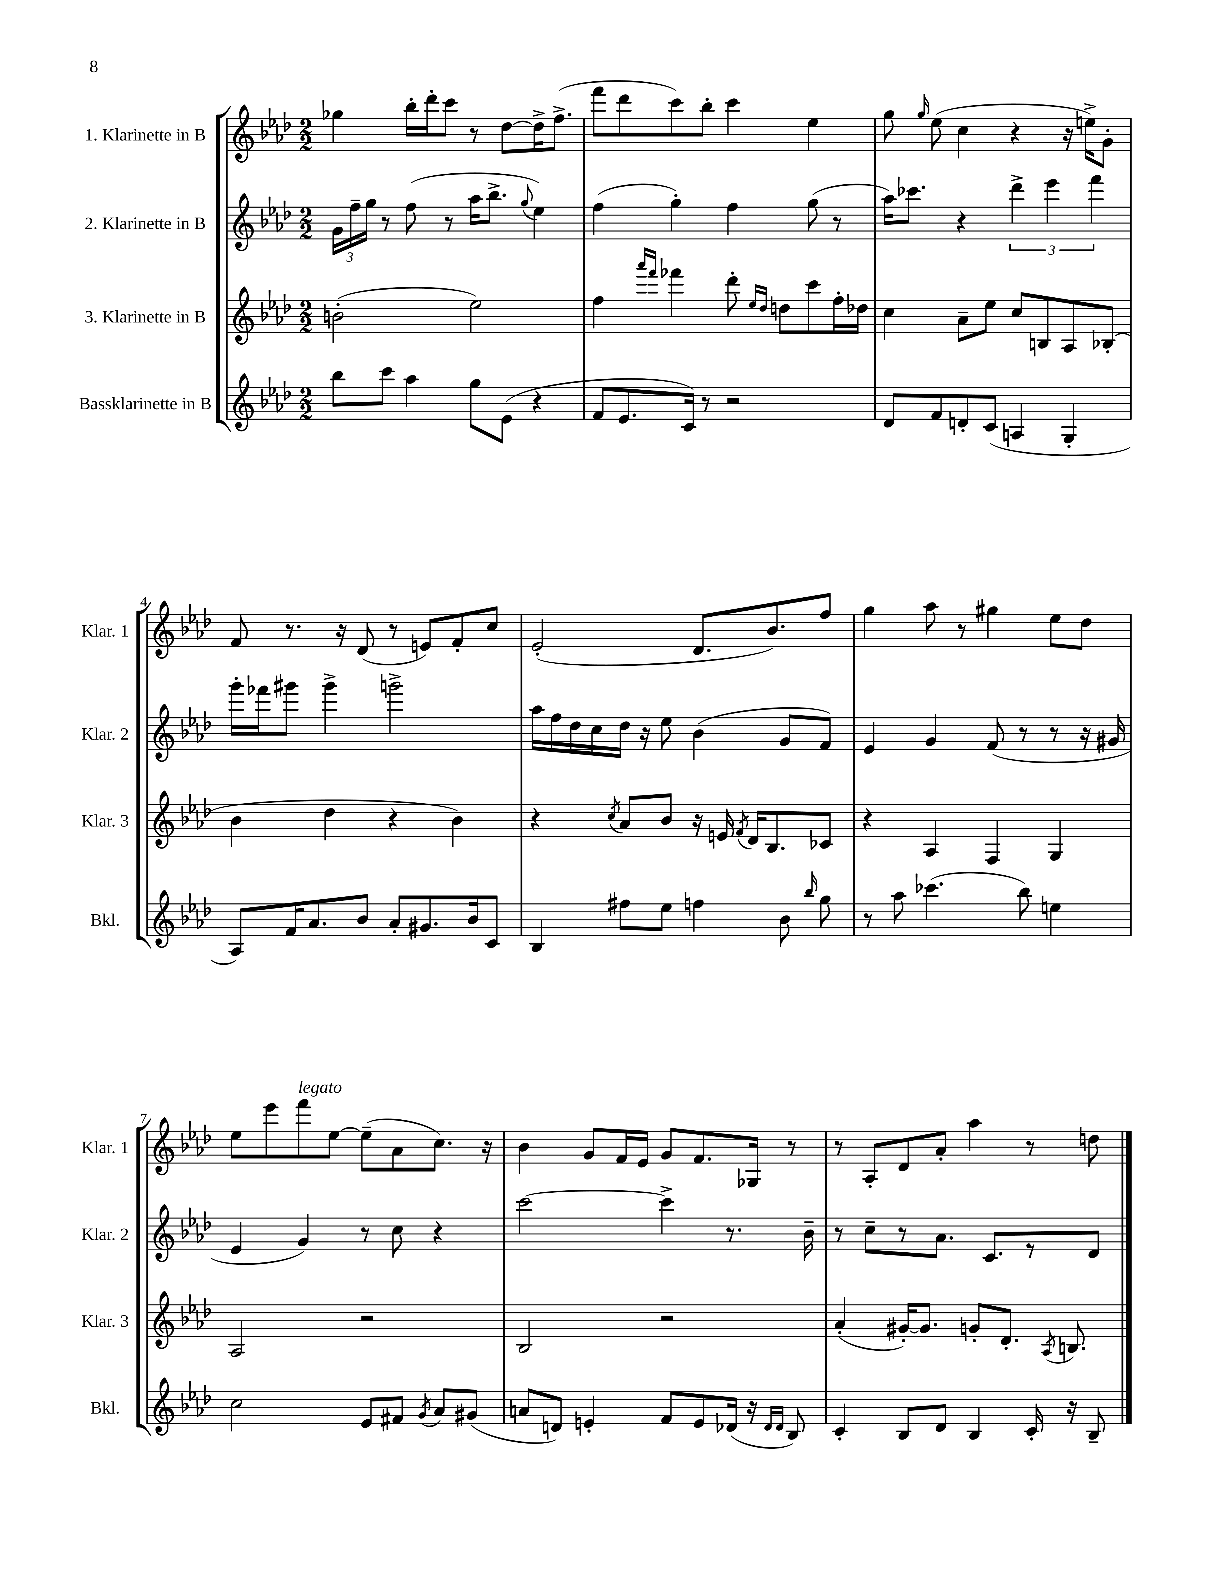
<<
\new StaffGroup <<
\new Staff = "s0" \with { instrumentName = "1. Klarinette in B" shortInstrumentName = "Klar. 1" } {
    \clef treble \key aes \major \numericTimeSignature \time 2/2
    \autoBeamOff ges''4 bes''16[-. des'''16-. c'''8] r8 des''8[~ des''16-> f''8.]->( |
    f'''8[ des'''8 c'''8) bes''8]-. c'''4 ees''4 |
    g''8 \grace { g''16 } ees''8( c''4 r4 r16 e''16[->) g'8]-. |
    f'8 r8. r16 des'8( r8 e'8[) f'8-. c''8] |
    ees'2-.( des'8.[ bes'8.) f''8] |
    g''4 aes''8 r8 gis''4 ees''8[ des''8] |
    ees''8[ ees'''8 f'''8^\markup { \italic "legato" } ees''8]~ ees''8[--( aes'8 c''8.]) r16 |
    bes'4 g'8[ f'16 ees'16] g'8[ f'8. ges16] r8 |
    r8 aes8[-. des'8 aes'8]-. aes''4 r8 d''8 \bar "|." |
}
\new Staff = "s1" \with { instrumentName = "2. Klarinette in B" shortInstrumentName = "Klar. 2" } {
    \clef treble \key aes \major \numericTimeSignature \time 2/2
    \autoBeamOff \tuplet 3/2 { g'16[ f''16-- g''16] } r8 f''8( r8 aes''16[ bes''8.]-> \appoggiatura { g''8 } ees''4) |
    f''4( g''4-.) f''4 g''8( r8 |
    aes''16[) ces'''8.] r4 \tuplet 3/2 { des'''4-> ees'''4 f'''4 } |
    g'''16[-. fes'''16 gis'''8] gis'''4-> g'''2-> |
    aes''16[ f''16 des''16 c''16 des''16] r16 ees''8 bes'4( g'8[ f'8]) |
    ees'4 g'4 f'8( r8 r8 r16 gis'16 |
    ees'4 g'4) r8 c''8 r4 |
    c'''2~ c'''4-> r8. bes'16-- |
    r8 c''8[-- r8 aes'8.] c'8.[ r8 des'8] \bar "|." |
}
\new Staff = "s2" \with { instrumentName = "3. Klarinette in B" shortInstrumentName = "Klar. 3" } {
    \clef treble \key aes \major \numericTimeSignature \time 2/2
    \autoBeamOff b'2-.( ees''2) |
    f''4 \grace { aes'''16[ f'''16] } fes'''4 des'''8-. \grace { ees''16[ des''16] } d''8[ c'''8 f''16-. des''16] |
    c''4 aes'8[-- ees''8] c''8[ b8 aes8 bes8]-.( |
    bes'4 des''4 r4 bes'4) |
    r4 \acciaccatura { c''8 } aes'8[ bes'8] r16 e'16 \acciaccatura { f'8 } des'16[ bes8. ces'8] |
    r4 aes4 f4 g4 |
    aes2 r2 |
    bes2 r2 |
    aes'4-.( gis'16[~-.) gis'8.] g'8[-. des'8.]-. \acciaccatura { aes8 } b8. \bar "|." |
}
\new Staff = "s3" \with { instrumentName = "Bassklarinette in B" shortInstrumentName = "Bkl." } {
    \clef treble \key aes \major \numericTimeSignature \time 2/2
    \autoBeamOff bes''8[ c'''8] aes''4 g''8[ ees'8]( r4 |
    f'8[ ees'8. c'16]) r8 r2 |
    des'8[ f'8 d'8-. c'8]( a4 g4-. |
    aes8[) f'16 aes'8. bes'8] aes'8[-. gis'8. bes'16 c'8] |
    bes4 fis''8[ ees''8] f''4 bes'8 \grace { bes''16 } g''8 |
    r8 aes''8 ces'''4.( bes''8) e''4 |
    c''2 ees'8[ fis'8] \acciaccatura { g'8 } aes'8[ gis'8]( |
    a'8[ d'8]) e'4-. f'8[ e'8 des'16]( r16 \grace { des'16[ des'16] } bes8) |
    c'4-. bes8[ des'8] bes4 c'16-. r16 bes8-- \bar "|." |
}
>>
>>
